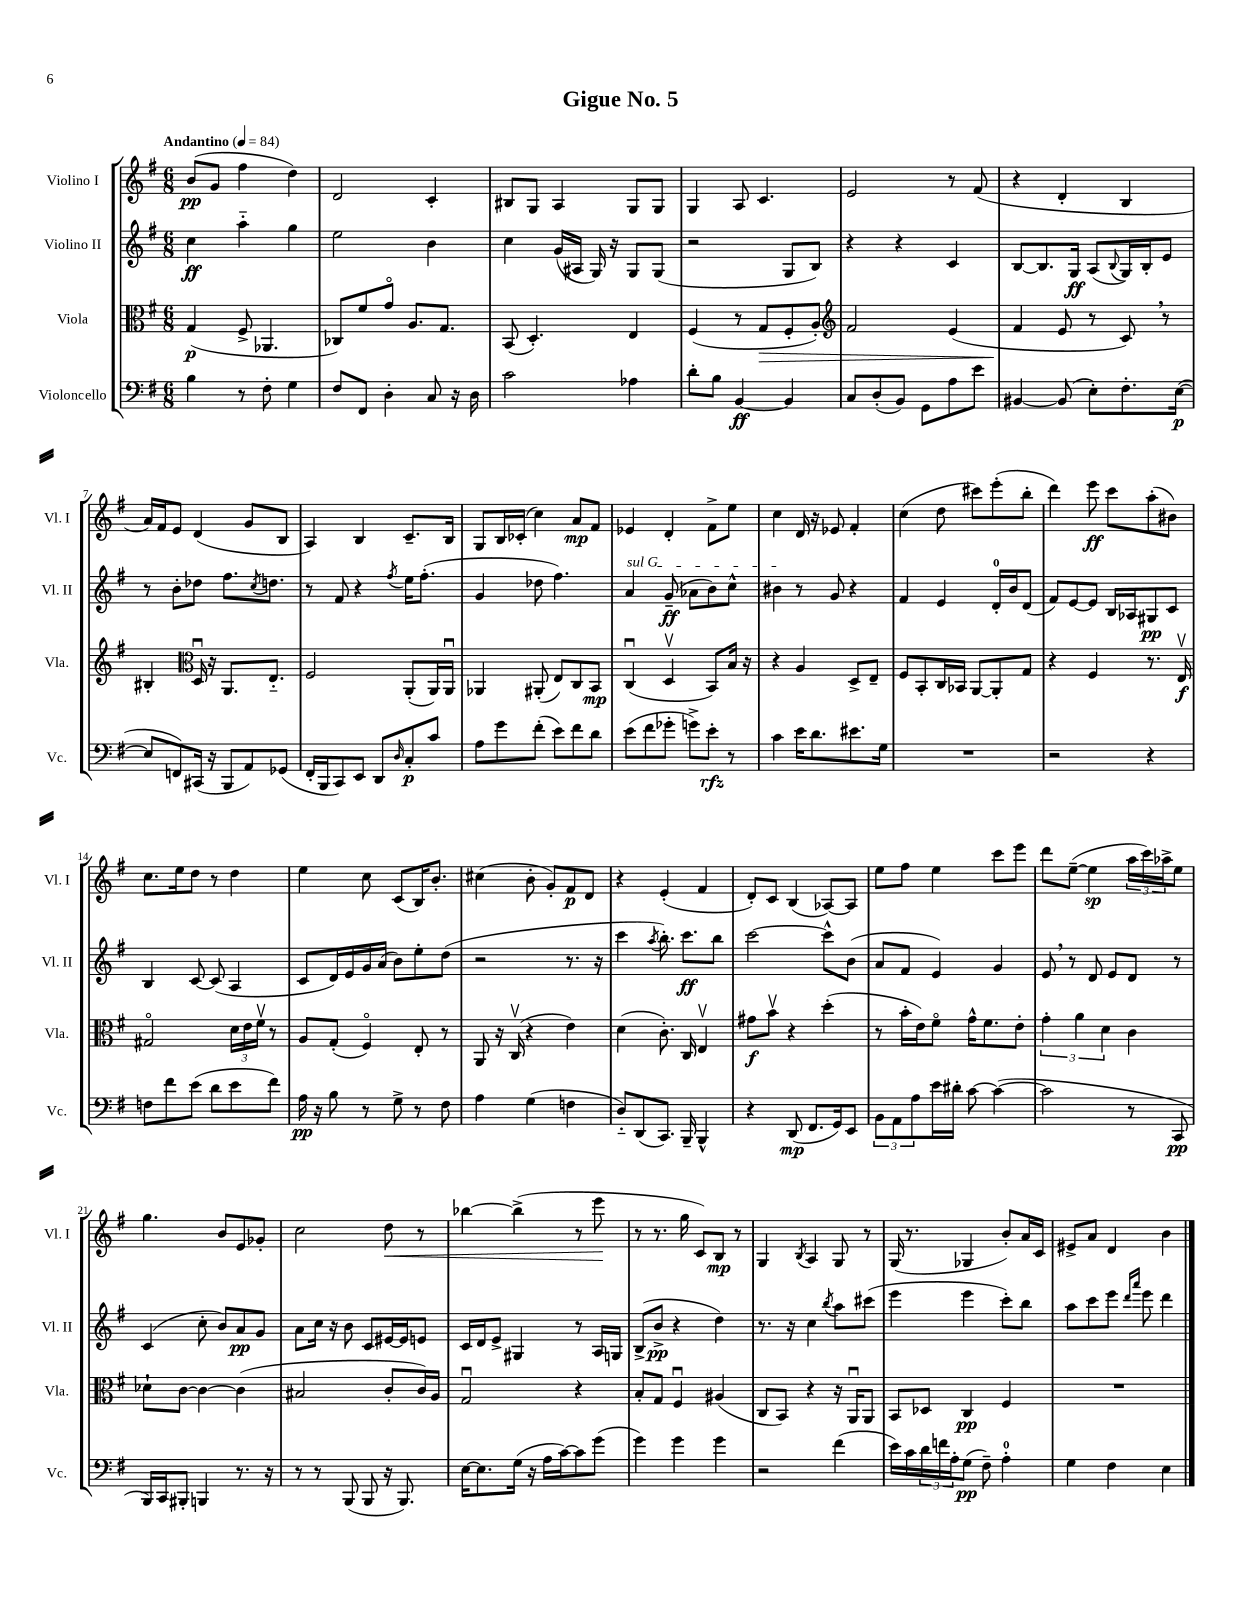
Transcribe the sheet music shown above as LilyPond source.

\header { title = "Gigue No. 5" }
<<
\new StaffGroup <<
\new Staff = "s0" \with { instrumentName = "Violino I" shortInstrumentName = "Vl. I" } {
    \clef treble \key g \major \numericTimeSignature \time 6/8 \tempo "Andantino" 4 = 84
    b'8\pp( g'8 fis''4 d''4) |
    d'2 c'4-. |
    bis8 g8 a4 g8 g8 |
    g4 a8 c'4. |
    e'2 r8 fis'8( |
    r4 d'4-. b4 |
    a'16) fis'16 e'8 d'4( g'8 b8 |
    a4) b4 c'8.-- b16 |
    g8 b16 ces'16-.( c''4) a'8\mp fis'8 |
    ees'4 d'4-. fis'8-> e''8 |
    c''4 d'16 r16 ees'8 fis'4-. |
    c''4( d''8 cis'''8) e'''8-.( b''8-. |
    d'''4) e'''8\ff c'''8 a''8-.( bis'8) |
    c''8. e''16 d''8 r8 d''4 |
    e''4 c''8 c'8( b16) b'8.-. |
    cis''4( b'8-. g'8-.) fis'8\p d'8 |
    r4 e'4-.( fis'4 |
    d'8-.) c'8 b4( aes8~) aes8 |
    e''8 fis''8 e''4 c'''8 e'''8 |
    d'''8 e''8~--( e''4\sp \tuplet 3/2 { a''16 c'''16) aes''16-> } e''8 |
    g''4. b'8 e'8 ges'8-. |
    c''2 d''8\< r8 |
    bes''4~ bes''4->( r8 e'''8\! |
    r8 r8. g''16 c'8) b8\mp r8 |
    g4 \acciaccatura { b8 } a4 g8 r8 |
    g16( r8. ges4 b'8-.) a'16 c'16 |
    eis'8-> a'8 d'4 b'4 \bar "|." |
}
\new Staff = "s1" \with { instrumentName = "Violino II" shortInstrumentName = "Vl. II" } {
    \clef treble \key g \major \numericTimeSignature \time 6/8
    c''4\ff a''4-_ g''4 |
    e''2 b'4 |
    c''4 g'16( ais16 g16) r16 g8 g8( |
    r2 g8 b8) |
    r4 r4 c'4 |
    b8~ b8. g16\ff a8( \appoggiatura { b8 } g16) b16-. e'8 |
    r8 b'8-. des''8 fis''8. \acciaccatura { c''8 } d''8. |
    r8 fis'8 r4 \acciaccatura { fis''8 } e''16 fis''8.-.( |
    g'4 des''8 fis''4.) |
    \once \override TextSpanner.bound-details.left.text = \markup { \italic "sul G" } a'4\startTextSpan g'8--\ff( aes'8 b'8) c''8-^ |
    bis'4\stopTextSpan r8 g'8 r4 |
    fis'4 e'4 d'16-0-. b'16 d'8( |
    fis'8) e'8~ e'8 b16 aes16 gis8\pp c'8 |
    b4 c'8~ c'8( a4 |
    c'8 d'16) e'16 g'16 a'16( b'8) e''8-. d''8( |
    r2 r8. r16 |
    c'''4 \acciaccatura { a''8 } b''8.-.) c'''8.\ff b''8 |
    c'''2~ c'''8-^ b'8( |
    a'8 fis'8 e'4) g'4 |
    e'8 \breathe r8 d'8 e'8 d'8 r8 |
    c'4( c''8-. b'8) a'8\pp g'8 |
    a'8 c''16 r16 b'8 c'8 eis'16~ eis'16 e'8 |
    c'16 d'16 e'8-> gis4 r8 a16 g16 |
    b8->( b'8->\pp r4 d''4) |
    r8. r16 c''4 \acciaccatura { b''8 } a''8 cis'''8( |
    e'''4 e'''4 c'''8-.) b''8 |
    a''8 c'''8 e'''8 \grace { d'''16 a'''16 } e'''8 d'''4 \bar "|." |
}
\new Staff = "s2" \with { instrumentName = "Viola" shortInstrumentName = "Vla." } {
    \clef alto \key g \major \numericTimeSignature \time 6/8
    g4\p( fis8-> aes,4. |
    ces8) fis'8 g'8\flageolet a8. g8. |
    b,8( d4.-.) e4 |
    fis4( r8 g8\> fis8-. a8-.) |
    \clef treble fis'2 e'4( |
    fis'4\! e'8 r8 c'8) \breathe r8 |
    bis4-. \clef alto d16\downbow r16 a,8. e8.-_ |
    fis2 a,8-.( a,16) a,16\downbow |
    aes,4 ais,8-.( e8) c8 b,8\mp |
    c4\downbow( d4\upbow b,8) b16 r16 |
    r4 a4 d8-> e8-- |
    fis8 b,8-. c16 bes,16 a,8~ a,8-. g8 |
    r4 fis4 r8. e16\upbow\f |
    gis2\flageolet \tuplet 3/2 { d'16 e'16 fis'16\upbow } r8 |
    a8 g8-.( fis4\flageolet) e8-. r8 |
    a,8 r16 c16\upbow( r4 e'4) |
    d'4( c'8.-.) c16 e4\upbow |
    gis'8\f b'8\upbow r4 d''4-.( |
    r8 b'16-. e'16) fis'8\flageolet g'16-^ fis'8. e'8-. |
    \tuplet 3/2 { g'4-. a'4 d'4 } c'4 |
    des'8-! c'8~ c'4~ c'4( |
    bis2 c'8-. c'16) a16 |
    g2\downbow r4 |
    b8-. g8 fis4\downbow ais4( |
    c8 b,8) r4 r16 a,16\downbow a,8 |
    b,8 des8 c4\pp fis4 |
    R2. \bar "|." |
}
\new Staff = "s3" \with { instrumentName = "Violoncello" shortInstrumentName = "Vc." } {
    \clef bass \key g \major \numericTimeSignature \time 6/8
    b4 r8 fis8-. g4 |
    fis8 fis,8 d4-. c8 r16 d16 |
    c'2 aes4 |
    d'8-. b8 b,4~\ff b,4 |
    c8 d8-.( b,8) g,8 a8 e'8 |
    bis,4~ bis,8( e8-.) fis8.-. e16~\p( |
    e8 f,8) cis,16( r16 b,,8 a,8) ges,8( |
    fis,16-. b,,16 c,8) e,8 d,8 \grace { d16 } c8-.\p c'8 |
    a8 g'8 fis'8-.( e'8) fis'8 d'8 |
    e'8( fis'8 ges'8-. g'8->) e'8-.\rfz r8 |
    c'4 e'16 d'8. eis'8. g16 |
    R2. |
    r2 r4 |
    f8 fis'8 e'8( d'8 e'8 fis'8) |
    a16\pp r16 b8 r8 g8-> r8 fis8 |
    a4 g4( f4 |
    d8-_) d,8( c,8.) b,,16-- b,,4-^ |
    r4 d,8\mp( fis,8. g,16) e,8 |
    \tuplet 3/2 { b,8 a,8 a8 } e'16 dis'16-. c'8~ c'4~( |
    c'2 r8 c,8\pp |
    b,,16) c,16 bis,,8-. b,,4 r8. r16 |
    r8 r8 b,,8( b,,8 r16 b,,8.) |
    e16~ e8. g16( r16 a16 c'16~) c'8 g'8( |
    g'4) g'4 g'4 |
    r2 fis'4( |
    e'16) c'16 \tuplet 3/2 { d'16 f'16 a16-. } g8\pp( fis8--) a4-0-. |
    g4 fis4 e4 \bar "|." |
}
>>
>>
